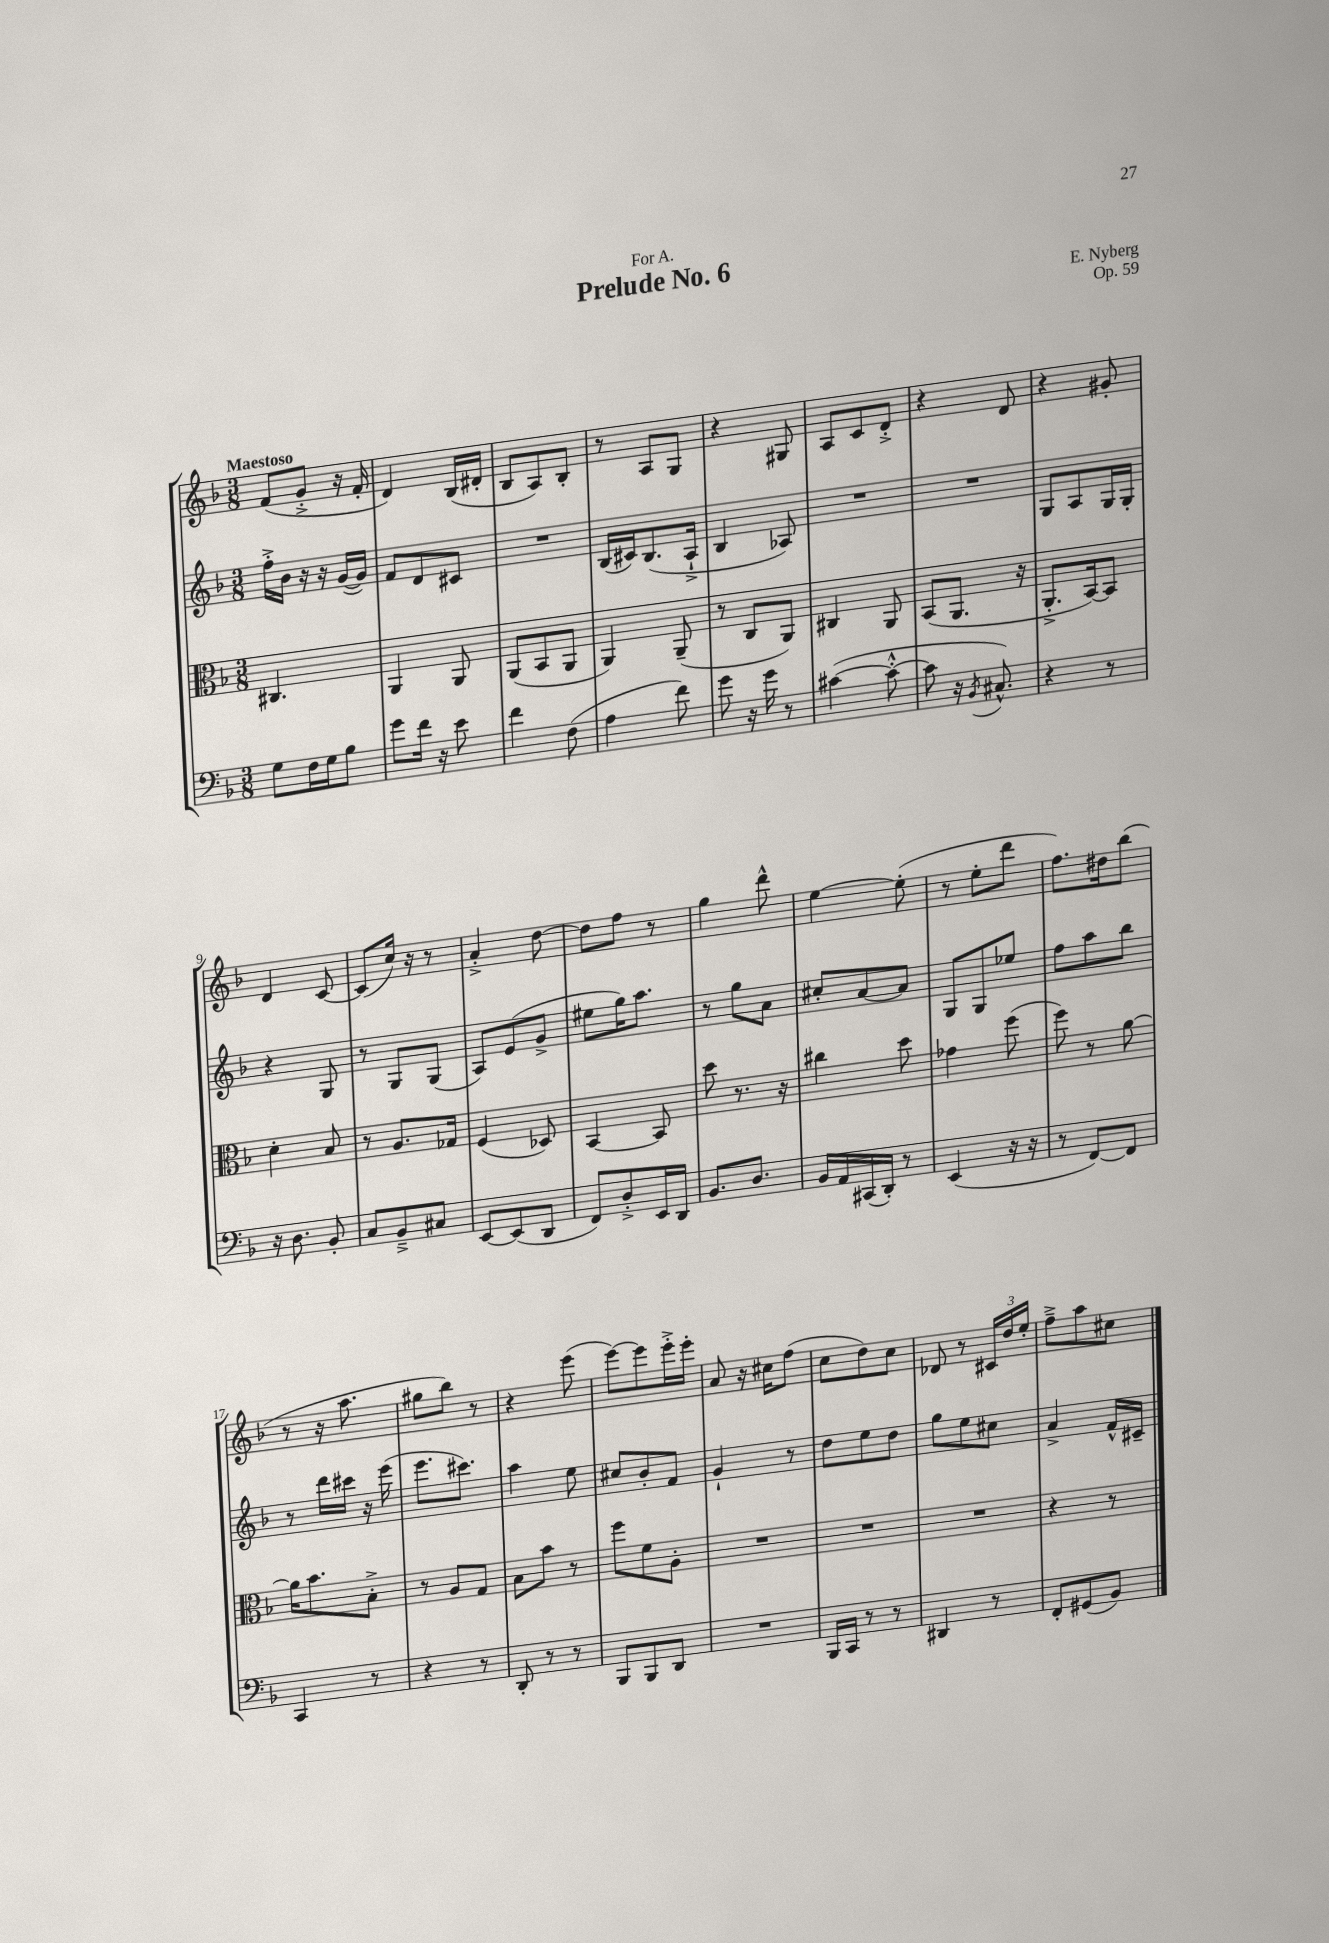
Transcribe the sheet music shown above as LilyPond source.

\header { title = "Prelude No. 6" composer = "E. Nyberg" dedication = "For A." opus = "Op. 59" }
<<
\new StaffGroup <<
\new Staff = "s0" {
    \clef treble \key f \major \numericTimeSignature \time 3/8 \tempo "Maestoso"
    f'8( g'8-.-> r16 f'16-. |
    d'4) bes16( dis'16-. |
    bes8 a8) bes8-. |
    r8 a8 g8 |
    r4 gis8 |
    a8 c'8 d'8-.-> |
    r4 d'8 |
    r4 gis'8-. |
    d'4 c'8~ |
    c'8( c''16) r16 r8 |
    a'4-.-> d''8~ |
    d''8 f''8 r8 |
    g''4 d'''8-^ |
    e''4~ e''8-.( |
    r8 e''8-. d'''8 |
    f''8.) dis''16 bes''8( |
    r8 r16 a''8. |
    gis''8 bes''8) r8 |
    r4 e'''8( |
    e'''8~) e'''8 e'''16-.-> e'''16-. |
    a'8 r16 cis''16 f''8( |
    c''8 d''8) c''8 |
    des'8 r8 \tuplet 3/2 { cis'16 d''16 e''16-. } |
    f''8---> a''8 cis''8 \bar "|." |
}
\new Staff = "s1" {
    \clef treble \key f \major \numericTimeSignature \time 3/8
    f''16-.-> bes'16 r16 r16 g'16~( g'16) |
    f'8 d'8 cis'8 |
    R4. |
    bes16( cis'16) bes8.( a16-!-> |
    bes4 aes8) |
    R4. |
    R4. |
    g8 a8 g16 g16-. |
    r4 g8 |
    r8 g8 g8( |
    a8) e'8( g'8-> |
    eis''8 g''16) a''8. |
    r8 g''8 a'8 |
    cis''8-. a'8~ a'8 |
    g8 g8 ees''8 |
    f''8 a''8 bes''8 |
    r8 d'''16 cis'''16 r16 e'''16( |
    e'''8. cis'''8.) |
    a''4 e''8 |
    cis''8 bes'8-. f'8 |
    g'4-! r8 |
    d''8 e''8 d''8 |
    g''8 e''8 cis''8 |
    a'4-> f'16-^ cis'16-- \bar "|." |
}
\new Staff = "s2" {
    \clef alto \key f \major \numericTimeSignature \time 3/8
    cis4. |
    a,4 a,8 |
    a,8( bes,8 a,8 |
    a,4) a,8--( |
    r8 c8 a,8) |
    cis4 a,8 |
    bes,8( a,8. r16 |
    a,8.-.-> bes,16~) bes,8 |
    d'4-. bes8 |
    r8 a8. ges16 |
    f4( des8) |
    bes,4~ bes,8 |
    d''8 r8. r16 |
    cis''4 d''8 |
    ges'4 f''8( |
    f''8) r8 a'8~ |
    a'16 bes'8. bes8-.-> |
    r8 a8 g8 |
    bes8 bes'8 r8 |
    f''8 f'8 a8-. |
    R4. |
    R4. |
    R4. |
    r4 r8 \bar "|." |
}
\new Staff = "s3" {
    \clef bass \key f \major \numericTimeSignature \time 3/8
    g8 f16 g16 bes8 |
    g'8 f'16 r16 e'8 |
    f'4 f8( |
    a4 f'8) |
    g'8 r16 g'16 r8 |
    cis'4~( cis'8~-.-^ |
    cis'8 r16 \acciaccatura { bes,8 } cis8.-^) |
    r4 r8 |
    r16 d8. bes,8-. |
    c8 bes,8---> cis8 |
    e,8~ e,8( d,8 |
    f,8) d8-.-> e,16 d,16 |
    bes,8. d8. |
    bes,16 a,16 cis,16( d,16-.) r8 |
    e,4( r16 r16 |
    r8 f,8~) f,8 |
    c,4 r8 |
    r4 r8 |
    d,8-. r8 r8 |
    bes,,8 bes,,8 d,8 |
    R4. |
    bes,,16 c,16 r8 r8 |
    dis,4 r8 |
    f,8-. gis,8( bes,8) \bar "|." |
}
>>
>>
